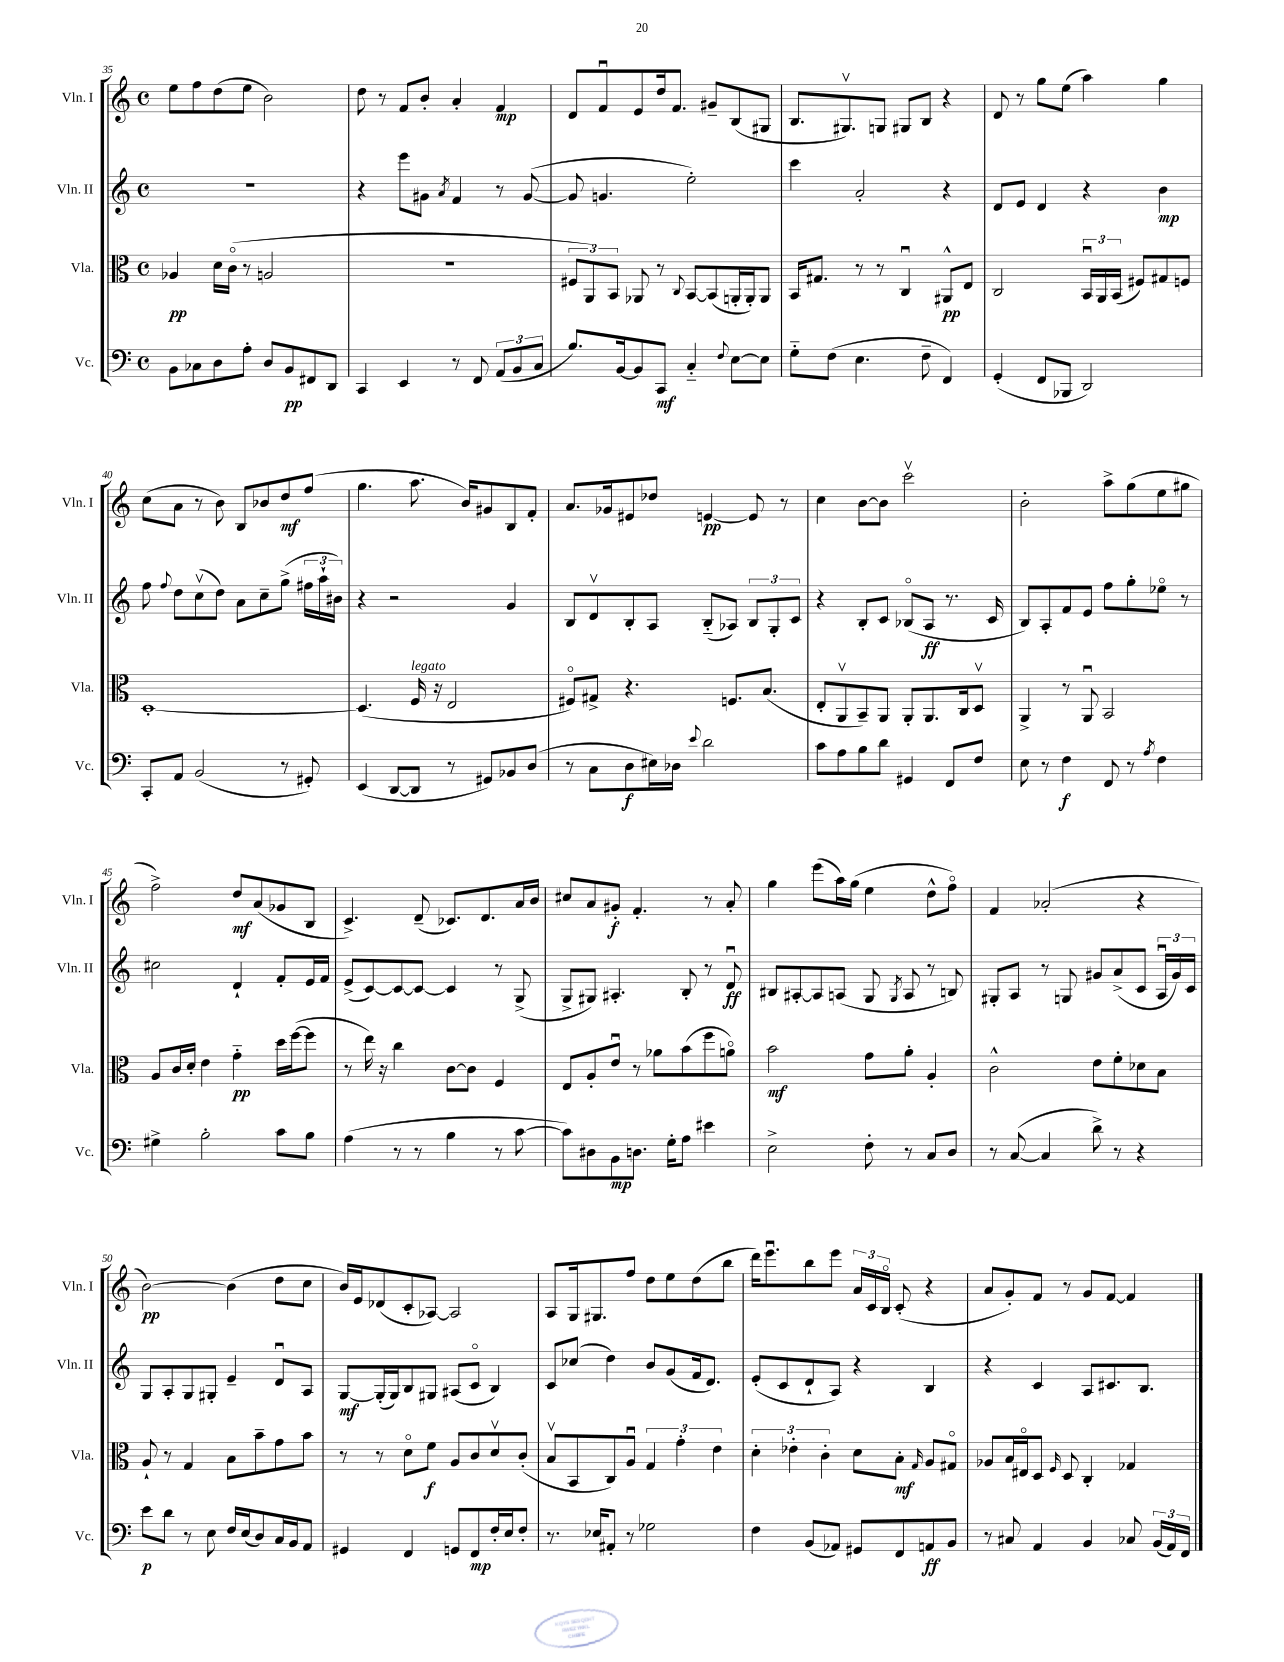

**kern	**dynam	**kern	**dynam	**kern	**dynam	**kern	**dynam
*part4	*part4	*part3	*part3	*part2	*part2	*part1	*part1
*staff4	*staff4	*staff3	*staff3	*staff2	*staff2	*staff1	*staff1
*I"Vc.	*	*I"Vla.	*	*I"Vln. II	*	*I"Vln. I	*
*I'Vc.	*	*I'Vla.	*	*I'Vln. II	*	*I'Vln. I	*
*clefF4	*	*clefC3	*	*clefG2	*	*clefG2	*
*k[]	*	*k[]	*	*k[]	*	*k[]	*
*M4/4	*	*M4/4	*	*M4/4	*	*M4/4	*
*met(c)	*	*met(c)	*	*met(c)	*	*met(c)	*
=35	=35	=35	=35	=35	=35	=35	=35
8BB\L	.	4A-X/	pp	1r	.	8ee\L	.
8C-X\	.	.	.	.	.	8ff\	.
8D\	.	16d\LL	.	.	.	(8dd\	.
.	.	(16c\JJ	.	.	.	.	.
8A'\J	.	8r	.	.	.	8ee\J	.
8D/L	.	2An/	.	.	.	2b\)	.
8BB/	pp	.	.	.	.	.	.
8FF#X/	.	.	.	.	.	.	.
8DD/J	.	.	.	.	.	.	.
=36	=36	=36	=36	=36	=36	=36	=36
4CC/	.	1r	.	4r	.	8dd\	.
.	.	.	.	.	.	8r	.
4EE/	.	.	.	8eee\L	.	8f/L	.
.	.	.	.	8g#X\J	.	8b'/J	.
.	.	.	.	8qa/	.	.	.
8r	.	.	.	4f/	.	4a'/	.
8FF/	.	.	.	.	.	.	.
(12AA/L	.	.	.	8r	.	4f/	mp
12BB/	.	.	.	.	.	.	.
.	.	.	.	([8g#/	.	.	.
12C/J	.	.	.	.	.	.	.
=37	=37	=37	=37	=37	=37	=37	=37
8.B/L)	.	12F#X/L	.	8g#/]	.	8d/L	.
.	.	12AA/)	.	.	.	.	.
.	.	.	.	4.gn/	.	8fu/	.
.	.	12BB/J	.	.	.	.	.
[16BB/k	.	.	.	.	.	.	.
8BB/]	.	8AA-X/	.	.	.	8e/	.
8CC/J	mf	8r	.	.	.	16dd/k	.
.	.	.	.	.	.	8.f/J	.
.	.	8qqC/	.	.	.	.	.
4C/	.	[8BB/L	.	2ee'\)	.	.	.
.	.	(8BB/]	.	.	.	8g#X~/L	.
8qqF/	.	.	.	.	.	.	.
[8E\L	.	16AAn'/L	.	.	.	(8B/	.
.	.	16AA'/J)	.	.	.	.	.
8E\J]	.	8AA/J	.	.	.	8G#X/J	.
=38	=38	=38	=38	=38	=38	=38	=38
8G\L	.	16BB/KL	.	4ccc\	.	8.B/L	.
.	.	8.G#X/J	.	.	.	.	.
(8F\J	.	.	.	.	.	.	.
.	.	.	.	.	.	8.G#Xv/)	.
4.E\	.	8r	.	2a'/	.	.	.
.	.	8r	.	.	.	8Gn/J	.
.	.	4Cu/	.	.	.	8G#X/L	.
8F~\	.	.	.	.	.	8B/J	.
4FF/)	.	8AA#X^^/L	pp	4r	.	4r	.
.	.	8E/J	.	.	.	.	.
=39	=39	=39	=39	=39	=39	=39	=39
(4GG'/	.	2C/	.	8d/L	.	8d/	.
.	.	.	.	8e/J	.	8r	.
8FF/L	.	.	.	4d/	.	8gg\L	.
8BBB-X/J	.	.	.	.	.	(8ee\J	.
2DD/)	.	24BBu/LL	.	4r	.	4aa\)	.
.	.	24AA/	.	.	.	.	.
.	.	(24BB/JJ	.	.	.	.	.
.	.	8F#X/L)	.	.	.	.	.
.	.	8G#X/	.	4b\	mp	4gg\	.
.	.	8Fn/J	.	.	.	.	.
!!LO:LB:g=z
=40	=40	=40	=40	=40	=40	=40	=40
8CC'/L	.	[1D'	.	8ff\	.	(8cc\L	.
.	.	.	.	8qqff/	.	.	.
8AA/J	.	.	.	8dd\L	.	8a\J	.
(2BB/	.	.	.	(8ccv\	.	8r	.
.	.	.	.	8dd\J)	.	8b\)	.
.	.	.	.	8a\L	.	8B/L	.
.	.	.	.	8cc~\	.	8b-X/	.
8r	.	.	.	(8gg^\J	.	8dd/	mf
8GG#X'/)	.	.	.	24ff#X\LL	.	(8ff/J	.
.	.	.	.	24aa`\	.	.	.
.	.	.	.	24b#X\JJ)	.	.	.
=41	=41	=41	=41	=41	=41	=41	=41
(4EE/	.	(4.D/]	.	4r	.	4.gg\	.
[8DD/L	.	.	.	2r	.	.	.
!	!	!LO:TX:a:i:t=legato	!	!	!	!	!
8DD/J]	.	16F/	.	.	.	8.aa\	.
.	.	16r	.	.	.	.	.
8r	.	2E/	.	.	.	.	.
.	.	.	.	.	.	16b/KL)	.
8GG#X/L)	.	.	.	.	.	8g#X/	.
8BB-X/	.	.	.	4g/	.	8B/	.
(8D/J	.	.	.	.	.	8f'/J	.
=42	=42	=42	=42	=42	=42	=42	=42
8r	.	8F#X/L)	.	8B/L	.	8.a/L	.
8C\L	.	8G#X^/J	.	8dv/	.	.	.
.	.	.	.	.	.	16g-X/k	.
8D\	f	4.r	.	8B'/	.	8e#X/	.
16E#X\L)	.	.	.	8A/J	.	8dd-X/J	.
16D-X\JJ	.	.	.	.	.	.	.
8qqe/	.	.	.	.	.	.	.
2d\	.	.	.	(8B/L	.	[4en/	pp
.	.	8.Fn/L	.	8A-X/J)	.	.	.
.	.	.	.	12B/L	.	8e/]	.
.	.	(8.B/J	.	.	.	.	.
.	.	.	.	12G'/	.	.	.
.	.	.	.	.	.	8r	.
.	.	.	.	12c/J	.	.	.
=43	=43	=43	=43	=43	=43	=43	=43
8c\L	.	8E'/L	.	4r	.	4cc\	.
8A\	.	8AAv/	.	.	.	.	.
8B\	.	8BB~/)	.	8B'/L	.	[8b\L	.
8d\J	.	8AA/J	.	8c/J	.	8b\J]	.
4GG#X/	.	8AA'/L	.	(8B-X/L	.	2cccv\	.
.	.	8.AA/	.	8A/J	ff	.	.
8FF/L	.	.	.	8.r	.	.	.
.	.	16C/k	.	.	.	.	.
8F/J	.	8Dv/J	.	.	.	.	.
.	.	.	.	16c/	.	.	.
=44	=44	=44	=44	=44	=44	=44	=44
8E\	.	4AA^/	.	8B/L)	.	2b'\	.
8r	.	.	.	8A'/	.	.	.
4F\	f	8r	.	8f/	.	.	.
.	.	8AAu/	.	8e/J	.	.	.
8FF/	.	2BB/	.	8ff\L	.	8aa^\L	.
8r	.	.	.	8gg'\	.	(8gg\	.
8qA/	.	.	.	.	.	.	.
4F\	.	.	.	8ee-X\J	.	8ee\	.
.	.	.	.	8r	.	8gg#X\J	.
!!LO:LB:g=z
=45	=45	=45	=45	=45	=45	=45	=45
4G#X^\	.	8A/L	.	2cc#X\	.	2ff^\)	.
.	.	16c/L	.	.	.	.	.
.	.	16d'/JJ	.	.	.	.	.
2B'\	.	4e\	.	.	.	.	.
.	.	4g\	pp	4d`/	.	8dd/L	mf
.	.	.	.	.	.	(8a/	.
8c\L	.	16dd\LL	.	8f'/L	.	8g-X/	.
.	.	([16ff\J	.	.	.	.	.
8B\J	.	8ff\J]	.	16e/L	.	8B/J	.
.	.	.	.	16f/JJ	.	.	.
=46	=46	=46	=46	=46	=46	=46	=46
(4A\	.	8r	.	(8e^/L	.	4.c^/)	.
.	.	16ee\)	.	[8c/)	.	.	.
.	.	16r	.	.	.	.	.
8r	.	4cc\	.	8c/_	.	.	.
8r	.	.	.	8c/J_	.	(8d~/	.
4B\	.	[8c\L	.	4c/]	.	8.c-X/L)	.
.	.	8c\J]	.	.	.	.	.
.	.	.	.	.	.	8.d/	.
8r	.	4F/	.	8r	.	.	.
[8c\	.	.	.	(8G^/	.	16a/L	.
.	.	.	.	.	.	16b/JJ	.
=47	=47	=47	=47	=47	=47	=47	=47
8c\L])	.	8E/L	.	8G^/L	.	8cc#X/L	.
8D#X\	.	8A'/	.	8G#X/J)	.	8a/	.
8BB\	mp	8eu/J	.	4.A#X'/	.	8g#X'/J	f
8.Dn\J	.	8r	.	.	.	4.f'/	.
.	.	8a-X\L	.	.	.	.	.
16G'\KL	.	.	.	.	.	.	.
8A\J	.	(8b\	.	8B'/	.	.	.
4e#X\	.	8ff\	.	8r	.	8r	.
.	.	8an\J)	.	8du/	ff	8a'/	.
=48	=48	=48	=48	=48	=48	=48	=48
2E^\	.	2b\	mf	8B#X/L	.	4gg\	.
.	.	.	.	[8A#X'/	.	.	.
.	.	.	.	8A#/]	.	(8eee\L	.
.	.	.	.	(8An/J	.	16aa\L)	.
.	.	.	.	.	.	(16gg\JJ	.
8F'\	.	8g\L	.	8G/	.	4ee\	.
.	.	.	.	8qG/	.	.	.
8r	.	8a'\J	.	8A/	.	.	.
8C/L	.	4A'/	.	8r	.	8dd^^\L	.
8D/J	.	.	.	8Bn/)	.	8ff\J)	.
=49	=49	=49	=49	=49	=49	=49	=49
8r	.	2c^^\	.	8G#X'/L	.	4f/	.
([8C/	.	.	.	8A/J	.	.	.
4C/]	.	.	.	8r	.	(2a-X'/	.
.	.	.	.	8Gn/	.	.	.
8d^\)	.	8e\L	.	8g#X/L	.	.	.
8r	.	8f'\	.	(8a^/	.	.	.
4r	.	8d-X\	.	8c/J	.	4r	.
.	.	8B\J	.	24Au/LL	.	.	.
.	.	.	.	24g#/)	.	.	.
.	.	.	.	24c/JJ	.	.	.
!!LO:LB:g=z
=50	=50	=50	=50	=50	=50	=50	=50
8e\L	p	8A`/	.	8G/L	.	[2b\)	pp
8d\J	.	8r	.	8A'/	.	.	.
8r	.	4G/	.	8G/	.	.	.
8E\	.	.	.	8G#X'/J	.	.	.
16F/LL	.	8B\L	.	4e~/	.	(4b\]	.
(16E/J	.	.	.	.	.	.	.
8D/)	.	8b~\	.	.	.	.	.
16C/L	.	8g\	.	8du/L	.	8dd\L	.
16BB/J	.	.	.	.	.	.	.
8AA/J	.	8b\J	.	8A/J	.	8cc\J	.
=51	=51	=51	=51	=51	=51	=51	=51
4GG#X/	.	8r	.	[8G/L	mf	16b/LL)	.
.	.	.	.	.	.	16e/J	.
.	.	8r	.	(16G'/L]	.	(8d-X/	.
.	.	.	.	16G/J)	.	.	.
4FF/	.	8d\L	.	8B/	.	8c'/	.
.	.	8f\J	f	8G#X/J	.	[8A-X/J)	.
8GGn/L	.	8A/L	.	(8A#X/L	.	2A-/]	.
8FF/	mp	8c/	.	8c/J	.	.	.
16F'/L	.	8dv/	.	4B/)	.	.	.
16E/J	.	.	.	.	.	.	.
8F'/J	.	(8c'/J	.	.	.	.	.
=52	=52	=52	=52	=52	=52	=52	=52
8.r	.	8Bv/L	.	8c/L	.	8A/L	.
.	.	8BB/	.	(8cc-X/J	.	16G/k	.
16E-X/KL	.	.	.	.	.	8.G#X/	.
8AA#X'/J	.	8C/)	.	4dd\)	.	.	.
8r	.	8Au/J	.	.	.	8ff/J	.
2G-X\	.	6G/	.	8b/L	.	8dd\L	.
.	.	.	.	(8g/	.	8ee\	.
.	.	6g'\	.	.	.	.	.
.	.	.	.	16f/k	.	(8dd\	.
.	.	.	.	8.d/J)	.	.	.
.	.	6e\	.	.	.	.	.
.	.	.	.	.	.	8bb\J	.
=53	=53	=53	=53	=53	=53	=53	=53
4F\	.	6d'\	.	(8e'/L	.	16ddd\KL)	.
.	.	.	.	.	.	8.eeeu\	.
.	.	.	.	8c/	.	.	.
.	.	6e-X'\	.	.	.	.	.
(8BB/L	.	.	.	8d`/	.	8bb\	.
.	.	6c'\	.	.	.	.	.
8AA-X/J)	.	.	.	8A/J)	.	8eee\J	.
8GG#X/L	.	8d\L	.	4r	.	24a/LL	.
.	.	.	.	.	.	24c/	.
.	.	.	.	.	.	24B/JJ	.
8FF/	.	8B'\J	mf	.	.	(8c'/	.
.	.	16qqG/	.	.	.	.	.
8AAn/	ff	8A/L	.	4B/	.	4r	.
8BB/J	.	8G#X/J	.	.	.	.	.
=54	=54	=54	=54	=54	=54	=54	=54
8r	.	8A-X/L	.	4r	.	8a/L	.
8C#X/	.	16B/L	.	.	.	8g'/)	.
.	.	16E#X/J	.	.	.	.	.
4AA/	.	8D/J	.	4c/	.	8f/J	.
.	.	16qqF/	.	.	.	.	.
.	.	8D/	.	.	.	8r	.
4BB/	.	4C'/	.	8A/L	.	8g/L	.
.	.	.	.	8.c#X/	.	[8f/J	.
8C-X/	.	4G-X/	.	.	.	4f/]	.
.	.	.	.	8.B/J	.	.	.
(24BB/LL	.	.	.	.	.	.	.
24AA/)	.	.	.	.	.	.	.
24FF/JJ	.	.	.	.	.	.	.
==	==	==	==	==	==	==	==
*-	*-	*-	*-	*-	*-	*-	*-
